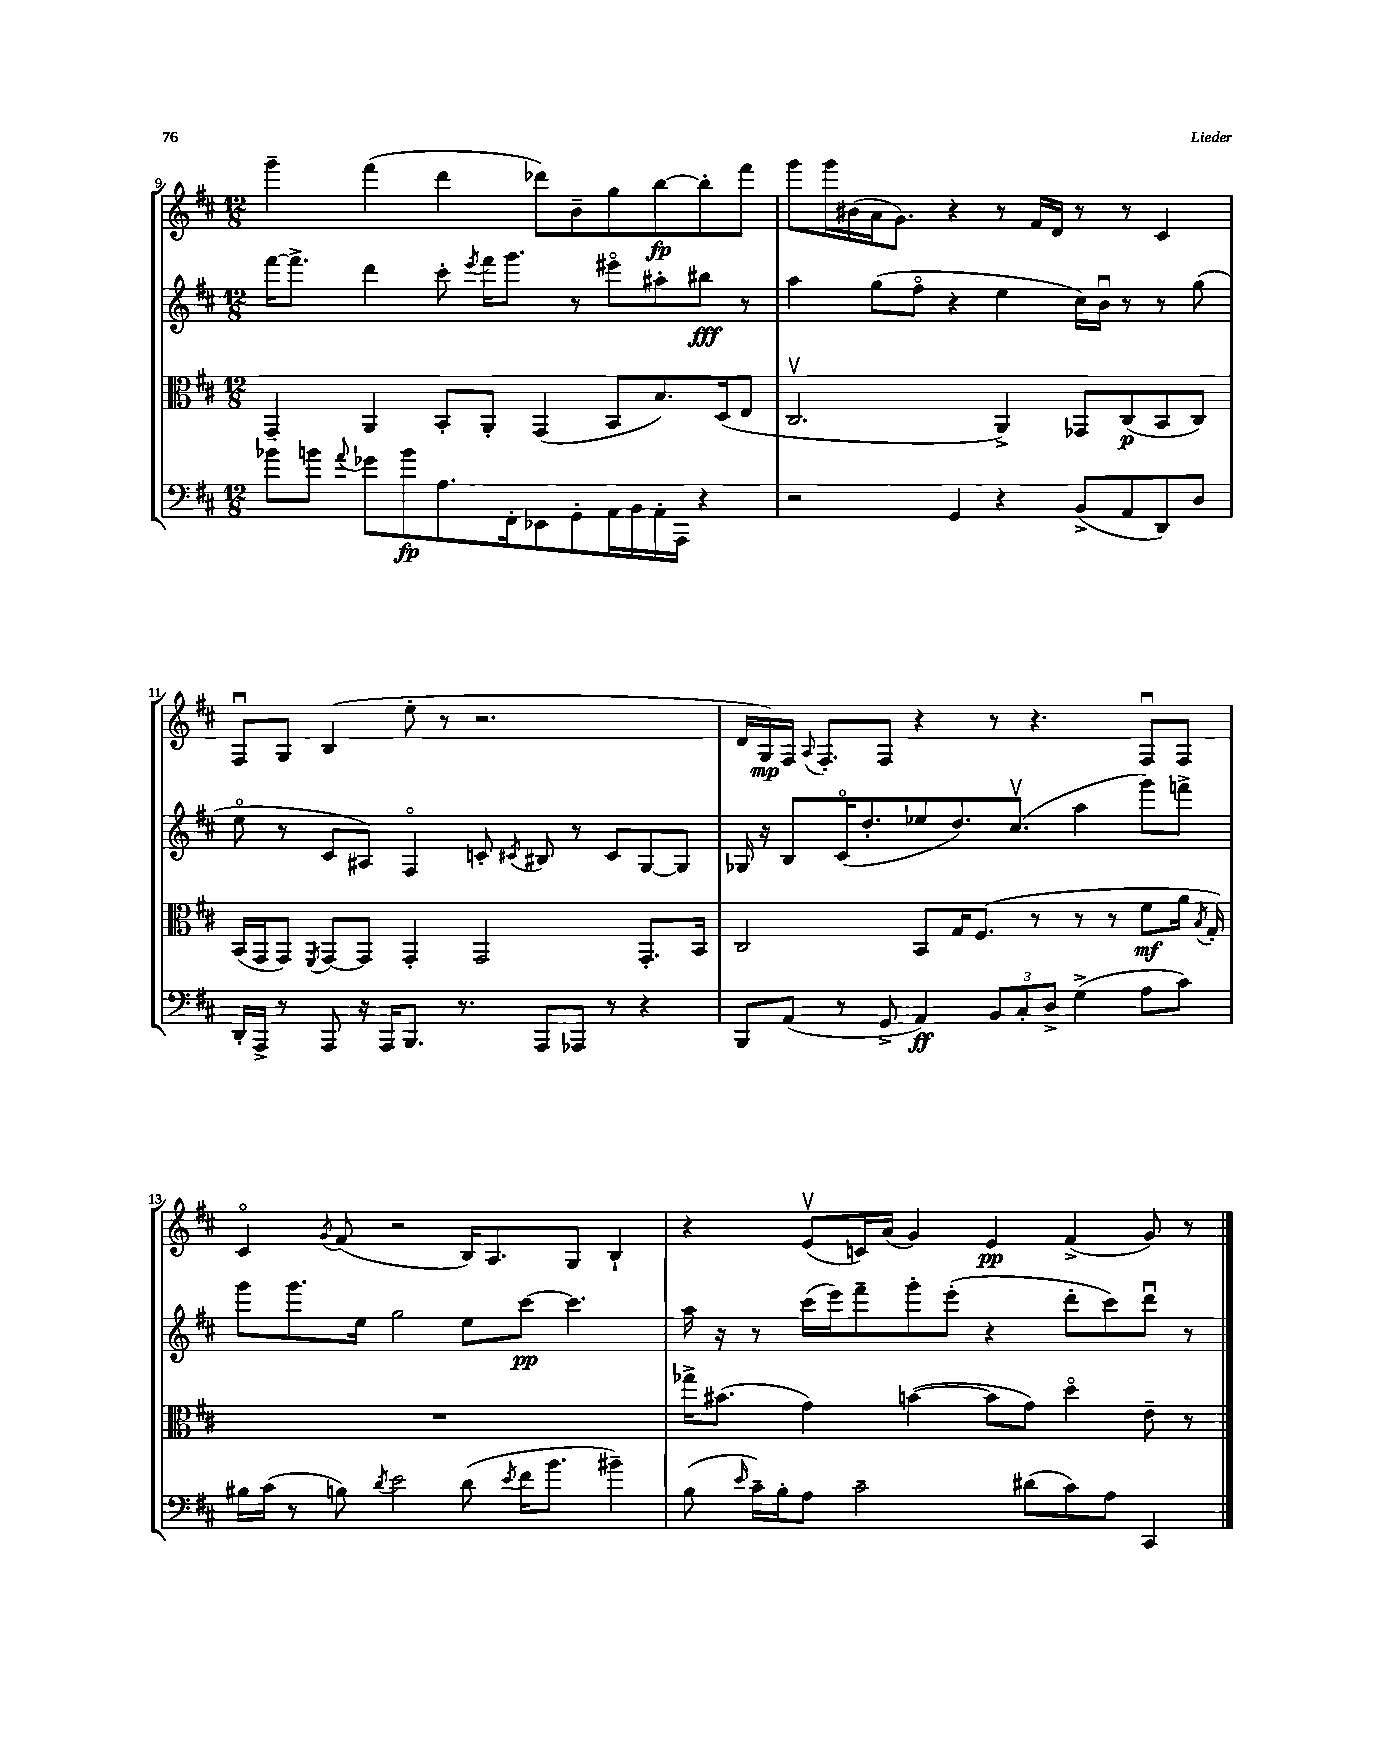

**kern	**dynam	**kern	**dynam	**kern	**dynam	**kern	**dynam
*part4	*part4	*part3	*part3	*part2	*part2	*part1	*part1
*staff4	*staff4	*staff3	*staff3	*staff2	*staff2	*staff1	*staff1
*clefF4	*	*clefC3	*	*clefG2	*	*clefG2	*
*k[f#c#]	*	*k[f#c#]	*	*k[f#c#]	*	*k[f#c#]	*
*M12/8	*	*M12/8	*	*M12/8	*	*M12/8	*
=9	=9	=9	=9	=9	=9	=9	=9
8b-X\L	.	4GG~/	.	[16fff#\KL	.	4ggg~\	.
.	.	.	.	8.fff#^\J]	.	.	.
8bn\J	.	.	.	.	.	.	.
8qqa/	.	.	.	.	.	.	.
8g-X\L	.	4AA/	.	4ddd\	.	(4fff#\	.
8b\	fp	.	.	.	.	.	.
8.A\	.	8BB'/L	.	8ccc#'\	.	4ddd\	.
.	.	.	.	8qeee/	.	.	.
.	.	8AA'/J	.	16fff#\KL	.	.	.
16FF#'\k	.	.	.	8.ggg\J	.	.	.
8EE-X\	.	(4GG/	.	.	.	8ddd-X\L)	.
8GG'\	.	.	.	8r	.	8b~\	.
16AA\L	.	8BB/L	.	8eee#X\L	.	8gg\	.
16BB\	.	.	.	.	.	.	.
16AA'\	.	8.B/)	.	8aa#X'\	.	[8bb\	fp
16AAA\JJ	.	.	.	.	.	.	.
4r	.	.	.	8bb#X\J	fff	8bb'\]	.
.	.	(16D/k	.	.	.	.	.
.	.	8E/J	.	8r	.	8fff#\J	.
=10	=10	=10	=10	=10	=10	=10	=10
2r	.	2.C#v/	.	4aa\	.	8ggg\L	.
.	.	.	.	.	.	16ggg\L	.
.	.	.	.	.	.	(16b#X\	.
.	.	.	.	(8gg\L	.	16a\J	.
.	.	.	.	.	.	8.g\J)	.
.	.	.	.	8ff#\J	.	.	.
4GG/	.	.	.	4r	.	4r	.
4r	.	4AA^/)	.	4ee\	.	8r	.
.	.	.	.	.	.	16f#/LL	.
.	.	.	.	.	.	16d/JJ	.
(8BB^/L	.	8GG-X/L	.	16cc#\LL)	.	8r	.
.	.	.	.	16bu\JJ	.	.	.
8AA/	.	(8C#/	p	8r	.	8r	.
8DD/)	.	8BB/	.	8r	.	4c#/	.
8D/J	.	8C#/J)	.	(8gg\	.	.	.
!!LO:LB:g=z
=11	=11	=11	=11	=11	=11	=11	=11
16DD'/LL	.	(16BB/LL	.	8ee\	.	8F#u/L	.
16AAA^/JJ	.	16GG/J	.	.	.	.	.
8r	.	8GG/J)	.	8r	.	8G/J	.
.	.	8qFF#/	.	.	.	.	.
8AAA/	.	[8GG/L	.	8c#/L	.	(4B/	.
16r	.	8GG/J]	.	8A#X/J)	.	.	.
16AAA/KL	.	.	.	.	.	.	.
8.BBB/J	.	4GG'/	.	4F#/	.	8ee'\	.
.	.	.	.	.	.	8r	.
8.r	.	.	.	.	.	.	.
.	.	2GG/	.	8cn'/	.	2.r	.
.	.	.	.	8qc#X/	.	.	.
8AAA/L	.	.	.	8B#X/	.	.	.
8AAA-X/J	.	.	.	8r	.	.	.
8r	.	.	.	8c#/L	.	.	.
4r	.	8.GG'/L	.	[8G/	.	.	.
.	.	.	.	8G/J]	.	.	.
.	.	16BB/Jk	.	.	.	.	.
=12	=12	=12	=12	=12	=12	=12	=12
8BBB/L	.	2C#/	.	16G-X/	.	16d/LL	.
.	.	.	.	16r	.	16G/)	mp
(8AA/J	.	.	.	8B/L	.	16F#/JJ	.
.	.	.	.	.	.	8qqA/	.
.	.	.	.	.	.	8.F#'/L	.
8r	.	.	.	(16c#/K	.	.	.
.	.	.	.	8.dd'/	.	.	.
8GG^/	.	.	.	.	.	8F#/J	.
4AA/)	ff	8BB/L	.	8ee-X/	.	4r	.
.	.	16G/K	.	8.dd/)	.	.	.
.	.	(8.F#/J	.	.	.	.	.
12BB/L	.	.	.	.	.	8r	.
.	.	.	.	(8.cc#v/J	.	.	.
12C#'/	.	.	.	.	.	.	.
.	.	8r	.	.	.	4.r	.
12D^/J	.	.	.	.	.	.	.
(4G^\	.	8r	.	4aa\	.	.	.
.	.	8r	.	.	.	.	.
8A\L	.	8f#\L	mf	8ggg\L)	.	8F#u/L	.
8c#\J)	.	16a\Jk	.	8fffn^\J	.	8F#/J	.
.	.	8qB/	.	.	.	.	.
.	.	16G'/)	.	.	.	.	.
!!LO:LB:g=z
=13	=13	=13	=13	=13	=13	=13	=13
16B#X\LL	.	1.r	.	8ggg\L	.	4c#/	.
(16c#\JJ	.	.	.	.	.	.	.
8r	.	.	.	8.ggg\	.	.	.
.	.	.	.	.	.	8qg/	.
8Bn\)	.	.	.	.	.	(8f#/	.
.	.	.	.	16ee\Jk	.	.	.
8qd/	.	.	.	.	.	.	.
2e\	.	.	.	2gg\	.	2r	.
(8d\	.	.	.	8ee\L	.	16B/KL)	.
.	.	.	.	.	.	8.A/	.
8qe/	.	.	.	.	.	.	.
16f#\KL	.	.	.	[8ccc#\J	pp	.	.
8.b\J	.	.	.	.	.	.	.
.	.	.	.	4.ccc#\]	.	8G/J	.
4b#X~\)	.	.	.	.	.	4B`/	.
=14	=14	=14	=14	=14	=14	=14	=14
(8B\	.	16gg-X^\KL	.	16aa\	.	4r	.
.	.	(8.b#X\J	.	16r	.	.	.
16qqe/	.	.	.	.	.	.	.
16c#~\LL)	.	.	.	8r	.	.	.
16B'\J	.	.	.	.	.	.	.
8A\J	.	4g\)	.	(16ccc#\LL	.	(8ev/L	.
.	.	.	.	16eee\J)	.	.	.
2c#~\	.	.	.	8fff#~\	.	16cn/L)	.
.	.	.	.	.	.	(16a/JJ	.
.	.	([4bn\	.	8ggg'\	.	4g/)	.
.	.	.	.	(8eee'\J	.	.	.
.	.	8b\L]	.	4r	.	4e/	pp
(8d#X\L	.	8g\J)	.	.	.	.	.
8c#\)	.	4dd\	.	8ddd'\L	.	(4f#^/	.
8A\J	.	.	.	8ccc#\)	.	.	.
4CC#/	.	8e~\	.	8dddu\J	.	8g/)	.
.	.	8r	.	8r	.	8r	.
==	==	==	==	==	==	==	==
*-	*-	*-	*-	*-	*-	*-	*-
